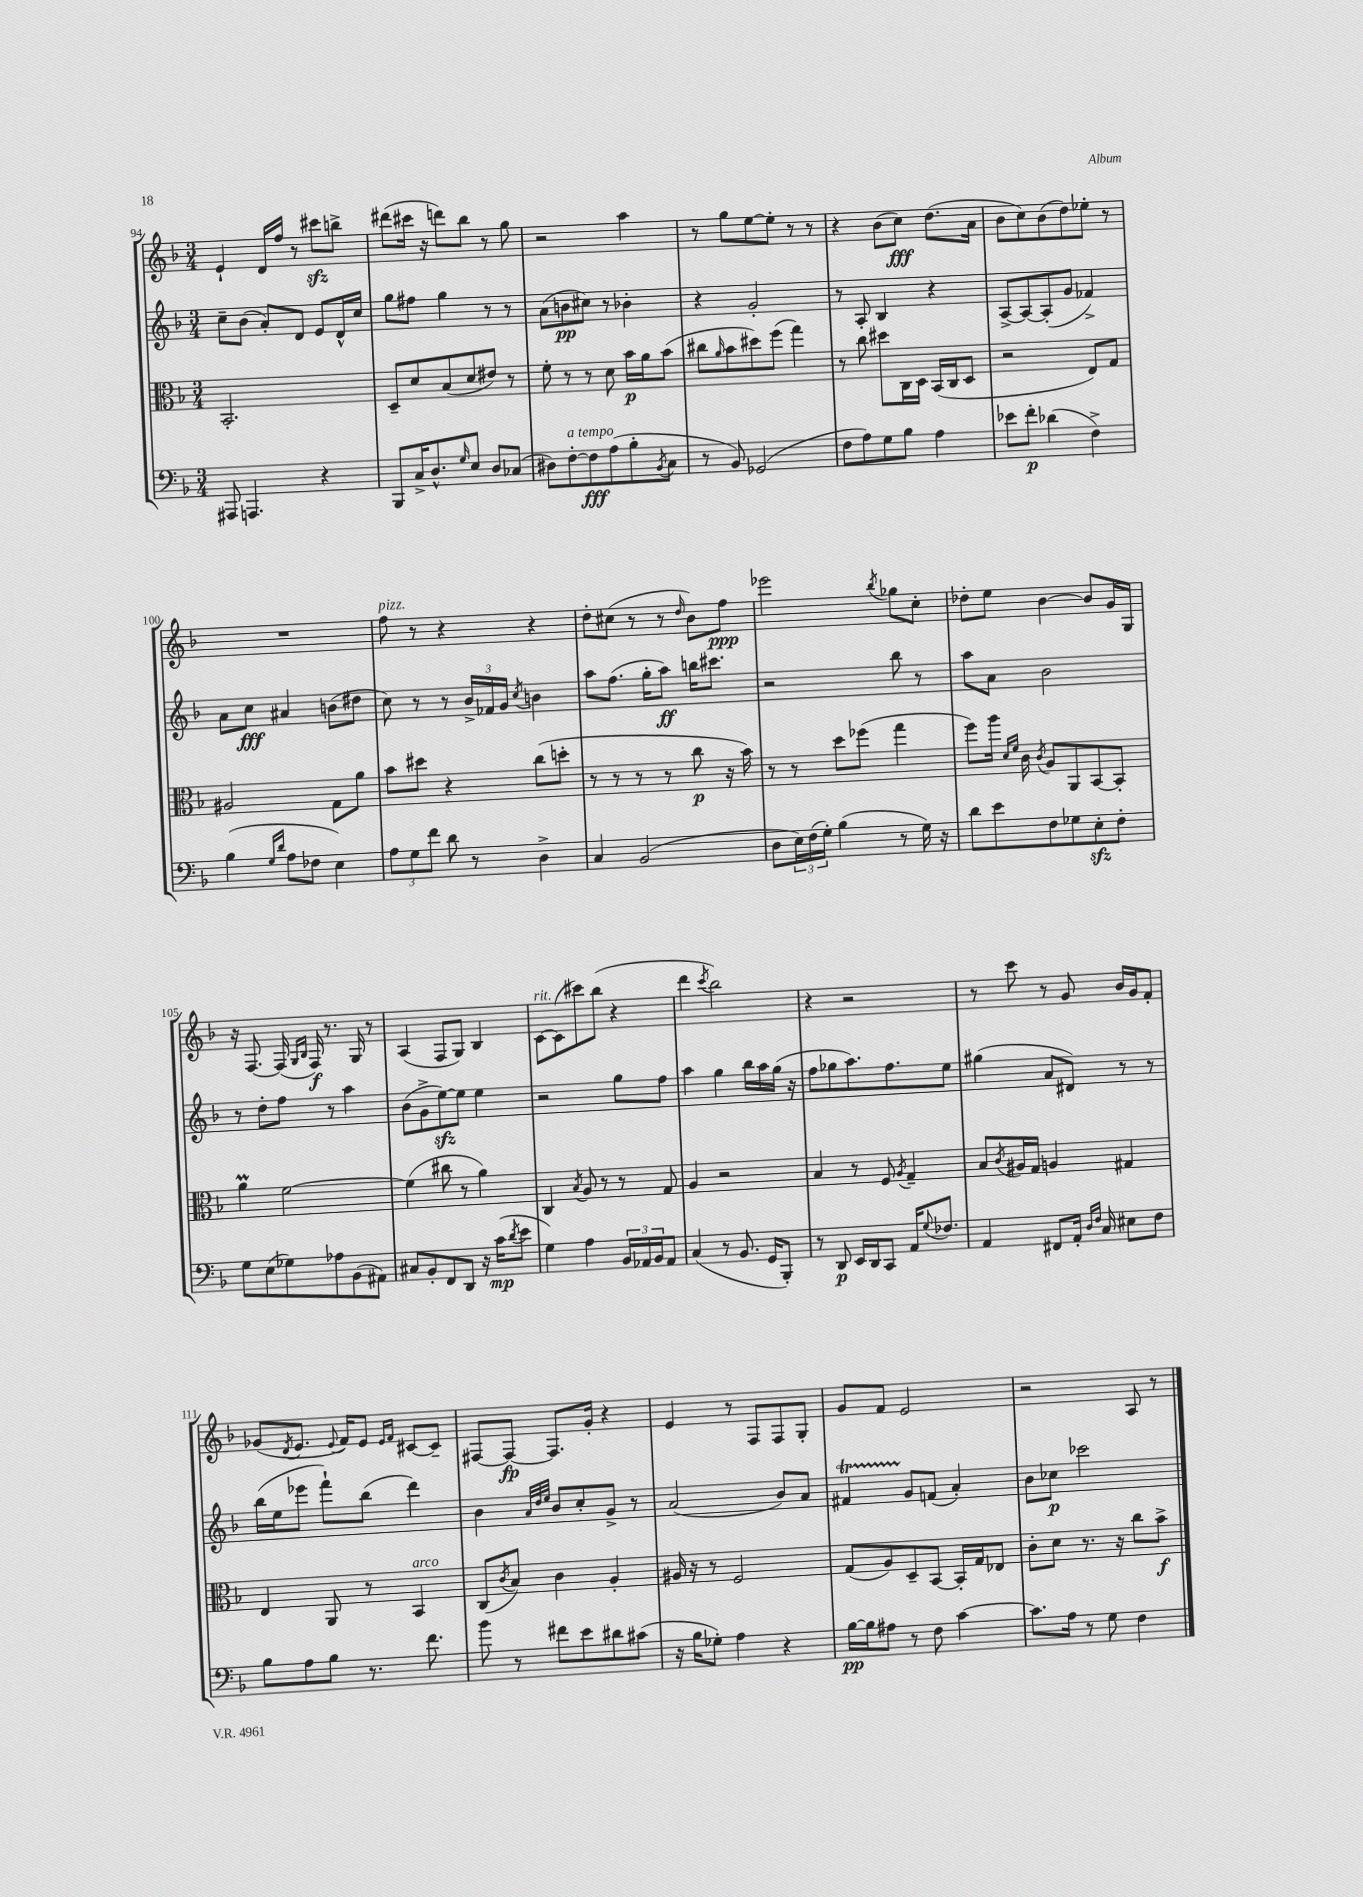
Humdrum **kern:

**kern	**dynam	**kern	**dynam	**kern	**dynam	**kern	**dynam
*part4	*part4	*part3	*part3	*part2	*part2	*part1	*part1
*staff4	*staff4	*staff3	*staff3	*staff2	*staff2	*staff1	*staff1
*clefF4	*	*clefC3	*	*clefG2	*	*clefG2	*
*k[b-]	*	*k[b-]	*	*k[b-]	*	*k[b-]	*
*M3/4	*	*M3/4	*	*M3/4	*	*M3/4	*
=94	=94	=94	=94	=94	=94	=94	=94
8AAA#X/	.	2.BB-'/	.	8cc~\L	.	4e`/	.
4.AAAn/	.	.	.	(8b-\J	.	.	.
.	.	.	.	8a'/L)	.	16d/LL	.
.	.	.	.	.	.	16ff/JJ	.
.	.	.	.	8d/J	.	8r	.
4r	.	.	.	8e/L	.	8ccc#Xzz\L	.
.	.	.	.	16d^^/L	.	8bbn^\J	.
.	.	.	.	16cc/JJ	.	.	.
=95	=95	=95	=95	=95	=95	=95	=95
8BBB-/L	.	8D~/L	.	8gg\L	.	(8ddd#X\L	.
16C^/K	.	8d/	.	8ff#X\J	.	16ccc#X\Jk	.
8.D^^/	.	.	.	.	.	16r	.
.	.	(8B-/	.	4gg\	.	8dddn\L)	.
16qqG/	.	.	.	.	.	.	.
8E/J	.	8d/	.	.	.	8bb-\J	.
8D/L	.	8e#X/J)	.	8r	.	8r	.
(8C-X/J	.	8r	.	8r	.	8gg\	.
=96	=96	=96	=96	=96	=96	=96	=96
8D#X\L)	.	8f'\	.	(8a\L	.	2r	.
!LO:TX:a:i:t=a tempo	!	!	!	!	!	!	!
[8F'\	.	8r	.	8bn\	pp	.	.
8F\]	fff	8r	.	8cc#X\J)	.	.	.
(8A\	.	8d\	.	8r	.	.	.
8B-'\	.	16b-\LL	p	4b-X'\	.	4aa\	.
.	.	16a\J	.	.	.	.	.
8qBB-/	.	.	.	.	.	.	.
8C\J	.	(8b-\J	.	.	.	.	.
=97	=97	=97	=97	=97	=97	=97	=97
8r	.	8cc#X\L	.	4r	.	8r	.
.	.	16qqa/	.	.	.	.	.
8BB-/)	.	8b-\	.	.	.	8gg\L	.
(2GG-X/	.	8dd#X\)	.	2g'/	.	[8ee\	.
.	.	(8ff\J	.	.	.	8ee'\J]	.
.	.	4gg\)	.	.	.	8r	.
.	.	.	.	.	.	8r	.
=98	=98	=98	=98	=98	=98	=98	=98
8F\L	.	8r	.	8r	.	4r	.
8A\)	.	8cc\	.	8A'/	.	.	.
8G\	.	8dd#X\L	.	4B-/	.	(8b-\L	.
8B-\J	.	16C\L	.	.	.	8cc\J)	fff
.	.	16D\JJ	.	.	.	.	.
4A\	.	(16BB-/LL	.	4r	.	(8.dd\L	.
.	.	16C/J	.	.	.	.	.
.	.	8D/J	.	.	.	.	.
.	.	.	.	.	.	16a\Jk	.
=99	=99	=99	=99	=99	=99	=99	=99
8e-X\L	.	2r	.	[8A^/L	.	8b-\L	.
8f'\J	p	.	.	8A/_	.	8cc\)	.
(4d-X\	.	.	.	(8A'/]	.	(8b-\	.
.	.	.	.	8g/J	.	8dd\)	.
4F^\)	.	8E/L)	.	4f-X^/)	.	8ee-X'\J	.
.	.	8G/J	.	.	.	8r	.
!!LO:LB:g=z
=100	=100	=100	=100	=100	=100	=100	=100
(4B-\	.	2A#X/	.	8a\L	.	2.r	.
.	.	.	.	8cc\J	fff	.	.
16qqG/LL	.	.	.	.	.	.	.
16qqd/JJ	.	.	.	.	.	.	.
8A\L	.	.	.	4a#X/	.	.	.
8F-X\J	.	.	.	.	.	.	.
4E\)	.	8G\L	.	(8bn\L	.	.	.
.	.	8a\J	.	8dd#X\J	.	.	.
=101	=101	=101	=101	=101	=101	=101	=101
!	!	!	!	!	!	!LO:TX:a:i:t=pizz.	!
12A\L	.	8b-\L	.	8cc\)	.	8ff\	.
12G\	.	.	.	.	.	.	.
.	.	8dd#X\J	.	8r	.	8r	.
12f\J	.	.	.	.	.	.	.
8d\	.	4r	.	8r	.	4r	.
8r	.	.	.	24b-^/LL	.	.	.
.	.	.	.	24f-X/	.	.	.
.	.	.	.	24g/JJ	.	.	.
.	.	.	.	8qcc/	.	.	.
4D^\	.	(8cc\L	.	4bn\	.	4r	.
.	.	8ddn'\J	.	.	.	.	.
=102	=102	=102	=102	=102	=102	=102	=102
4C/	.	8r	.	8aa\L	.	8dd'\L	.
.	.	8r	.	(8.ff\J	.	(8cc#X\J	.
(2BB-/	.	8r	.	.	.	8r	.
.	.	.	.	16gg'\KL	.	.	.
.	.	8r	.	8aa\J)	ff	8r	.
.	.	.	.	.	.	16qqdd/	.
.	.	8cc\	p	16bbn\KL	.	8b-\L)	.
.	.	.	.	8.ccc#X\J	.	.	.
.	.	16r	.	.	.	8ff\J	ppp
.	.	16b-\)	.	.	.	.	.
=103	=103	=103	=103	=103	=103	=103	=103
8D\L	.	8r	.	2r	.	2eee-X\	.
24E\L)	.	8r	.	.	.	.	.
(24F\	.	.	.	.	.	.	.
24G'\JJ)	.	.	.	.	.	.	.
(4B-\	.	8dd\L	.	.	.	.	.
.	.	(8ff-X\J	.	.	.	.	.
.	.	.	.	.	.	8qbb-/	.
8r	.	4gg\	.	8bb-\	.	8gg-X\L	.
16G\)	.	.	.	8r	.	8cc'\J	.
16r	.	.	.	.	.	.	.
=104	=104	=104	=104	=104	=104	=104	=104
8d\L	.	8ff\L)	.	8aa\L	.	8dd-X'\L	.
8e\	.	16aa\Jk	.	8a\J	.	8ee\J	.
.	.	16qqd/LL	.	.	.	.	.
.	.	16qqf/JJ	.	.	.	.	.
.	.	16c\	.	.	.	.	.
.	.	8qc/	.	.	.	.	.
8F\	.	8A/L	.	2b-\	.	[4b-\	.
8G-X\	.	8AA/	.	.	.	.	.
8Ezz'\	.	[8BB-/	.	.	.	8b-/L]	.
8F'\J	.	8BB-'/J]	.	.	.	16g/L	.
.	.	.	.	.	.	16G/JJ	.
!!LO:LB:g=z
=105	=105	=105	=105	=105	=105	=105	=105
8G\L	.	4am\	.	8r	.	16r	.
.	.	.	.	.	.	[8.F/	.
(8E\	.	.	.	8dd'\L	.	.	.
8G-X\)	.	[2f\	.	8ff\J	.	(16F/]	.
.	.	.	.	.	.	16qqG/LL	.
.	.	.	.	.	.	16qqB-/JJ	.
.	.	.	.	.	.	16F/)	f
8A-X\	.	.	.	8r	.	8.r	.
(8BB-\	.	.	.	4aa\	.	.	.
.	.	.	.	.	.	16G/	.
8AA#X\J)	.	.	.	.	.	8r	.
=106	=106	=106	=106	=106	=106	=106	=106
8C#X/L	.	(4f\]	.	(8b-\L	.	(4A/	.
8BB-'/	.	.	.	8g^\	.	.	.
8FF/	.	8cc#X\	.	[8eezz\)	.	8F/L	.
8DD/J	.	8r	.	8ee\J]	.	8G/J)	.
16r	.	4a\)	.	4ee\	.	4B-/	.
(16c\KL	mp	.	.	.	.	.	.
8qd/	.	.	.	.	.	.	.
8e\J	.	.	.	.	.	.	.
=107	=107	=107	=107	=107	=107	=107	=107
!	!	!	!	!	!	!LO:TX:a:i:t=rit.	!
4G\)	.	4C/	.	2r	.	[8c\L	.
.	.	.	.	.	.	(8c\]	.
.	.	8qB-/	.	.	.	.	.
4A\	.	8A/	.	.	.	8ccc#X\)	.
.	.	8r	.	.	.	(8bb-\J	.
24BB-/LL	.	8r	.	8gg\L	.	4r	.
24AA-X/	.	.	.	.	.	.	.
24BB-/J	.	.	.	.	.	.	.
8AA-/J	.	8G/	.	8ff\J	.	.	.
=108	=108	=108	=108	=108	=108	=108	=108
(4C/	.	4A/	.	4aa\	.	4ddd\	.
.	.	.	.	.	.	8qccc/	.
8r	.	2r	.	4gg\	.	2bb-\)	.
8.BB-/	.	.	.	.	.	.	.
.	.	.	.	16bb-\LL	.	.	.
16GG/KL	.	.	.	16aa\	.	.	.
8BBB-'/J)	.	.	.	(16gg\JJ	.	.	.
.	.	.	.	16r	.	.	.
=109	=109	=109	=109	=109	=109	=109	=109
8r	.	4B-/	.	8ff\L	.	4r	.
8DD/	p	.	.	8gg-X\	.	.	.
16EE/LL	.	8r	.	8.aa\)	.	2r	.
16DD/J	.	.	.	.	.	.	.
8CC/J	.	8F/	.	.	.	.	.
.	.	.	.	8.ff\	.	.	.
.	.	8qA/	.	.	.	.	.
16AA/KL	.	4G~/	.	.	.	.	.
8qqG/	.	.	.	.	.	.	.
8.F-X/J	.	.	.	.	.	.	.
.	.	.	.	8ee\J	.	.	.
=110	=110	=110	=110	=110	=110	=110	=110
4AA/	.	8B-/L	.	(4gg#X\	.	8r	.
.	.	8qc/	.	.	.	.	.
.	.	16A#X/L	.	.	.	8ccc\	.
.	.	16G/JJ	.	.	.	.	.
8FF#X/L	.	4An/	.	8a/L	.	8r	.
16AA'/Jk	.	.	.	8d#X/J)	.	8g/	.
16qqD/LL	.	.	.	.	.	.	.
16qqF/JJ	.	.	.	.	.	.	.
16C/	.	.	.	.	.	.	.
8E#X\L	.	4G#X/	.	8r	.	16b-/LL	.
.	.	.	.	.	.	16g/J	.
8F\J	.	.	.	8r	.	8f'/J	.
!!LO:LB:g=z
=111	=111	=111	=111	=111	=111	=111	=111
8B-\L	.	4E/	.	(16bb-\LL	.	(8g-X/L	.
.	.	.	.	16ee\J	.	.	.
.	.	.	.	.	.	8qd/	.
8A\	.	.	.	8eee-X\J	.	8.e/J	.
8B-\J	.	8AA/	.	8fff`\L)	.	.	.
.	.	.	.	.	.	8qqe/	.
.	.	.	.	.	.	16f/KL)	.
8.r	.	8r	.	(8bb-\J	.	8e/J	.
.	.	.	.	.	.	16qqe/LL	.
.	.	.	.	.	.	16qqf/JJ	.
!	!	!LO:TX:a:i:t=arco	!	!	!	!	!
.	.	4BB-/	.	4ddd\)	.	[8c#X/L	.
8.f\	.	.	.	.	.	.	.
.	.	.	.	.	.	8c#~/J]	.
=112	=112	=112	=112	=112	=112	=112	=112
8b-\	.	(8C/L	.	4b-\	.	[8F#X/L	.
.	.	8qc/	.	.	.	.	.
8r	.	8B-/J)	.	.	.	8F#/J_	fp
.	.	.	.	32qqa/LLL	.	.	.
.	.	.	.	32qqdd/	.	.	.
.	.	.	.	32qqee/JJJ	.	.	.
8f#X\L	.	4c\	.	8b-/L	.	8.F#/L]	.
8e\	.	.	.	8cc'/	.	.	.
.	.	.	.	.	.	16g'/Jk	.
8d#X\	.	4A'/	.	8g^/J	.	4r	.
(8c#X\J	.	.	.	8r	.	.	.
=113	=113	=113	=113	=113	=113	=113	=113
16r	.	16A#X/	.	(2a/	.	4e/	.
16B-\KL	.	16r	.	.	.	.	.
8G-X'\J)	.	8r	.	.	.	.	.
4A\	.	2F/	.	.	.	8r	.
.	.	.	.	.	.	8F/L	.
4r	.	.	.	8b-/L)	.	8F/	.
.	.	.	.	8a/J	.	8G'/J	.
=114	=114	=114	=114	=114	=114	=114	=114
[16B-\LL	pp	(8G/L	.	4f#Xt/	.	8g/L	.
16B-\J]	.	.	.	.	.	.	.
8A#X\J	.	8A/)	.	.	.	8f/J	.
8r	.	8D~/	.	8g/L	.	2e/	.
8F\	.	[8BB-/J	.	(8fn/J	.	.	.
[4c\	.	16BB-'/LL]	.	4a'/)	.	.	.
.	.	16G/J	.	.	.	.	.
.	.	8E-X/J	.	.	.	.	.
=115	=115	=115	=115	=115	=115	=115	=115
8.c\L]	.	8c'\L	.	8b-\L	.	2r	.
.	.	8d\J	.	8cc-X\J	p	.	.
16A\Jk	.	.	.	.	.	.	.
8r	.	8.r	.	2ccc-X\	.	.	.
8G\	.	.	.	.	.	.	.
.	.	16r	.	.	.	.	.
4F\	.	8cc\L	.	.	.	8A/	.
.	.	8b-^\J	f	.	.	8r	.
==	==	==	==	==	==	==	==
*-	*-	*-	*-	*-	*-	*-	*-
